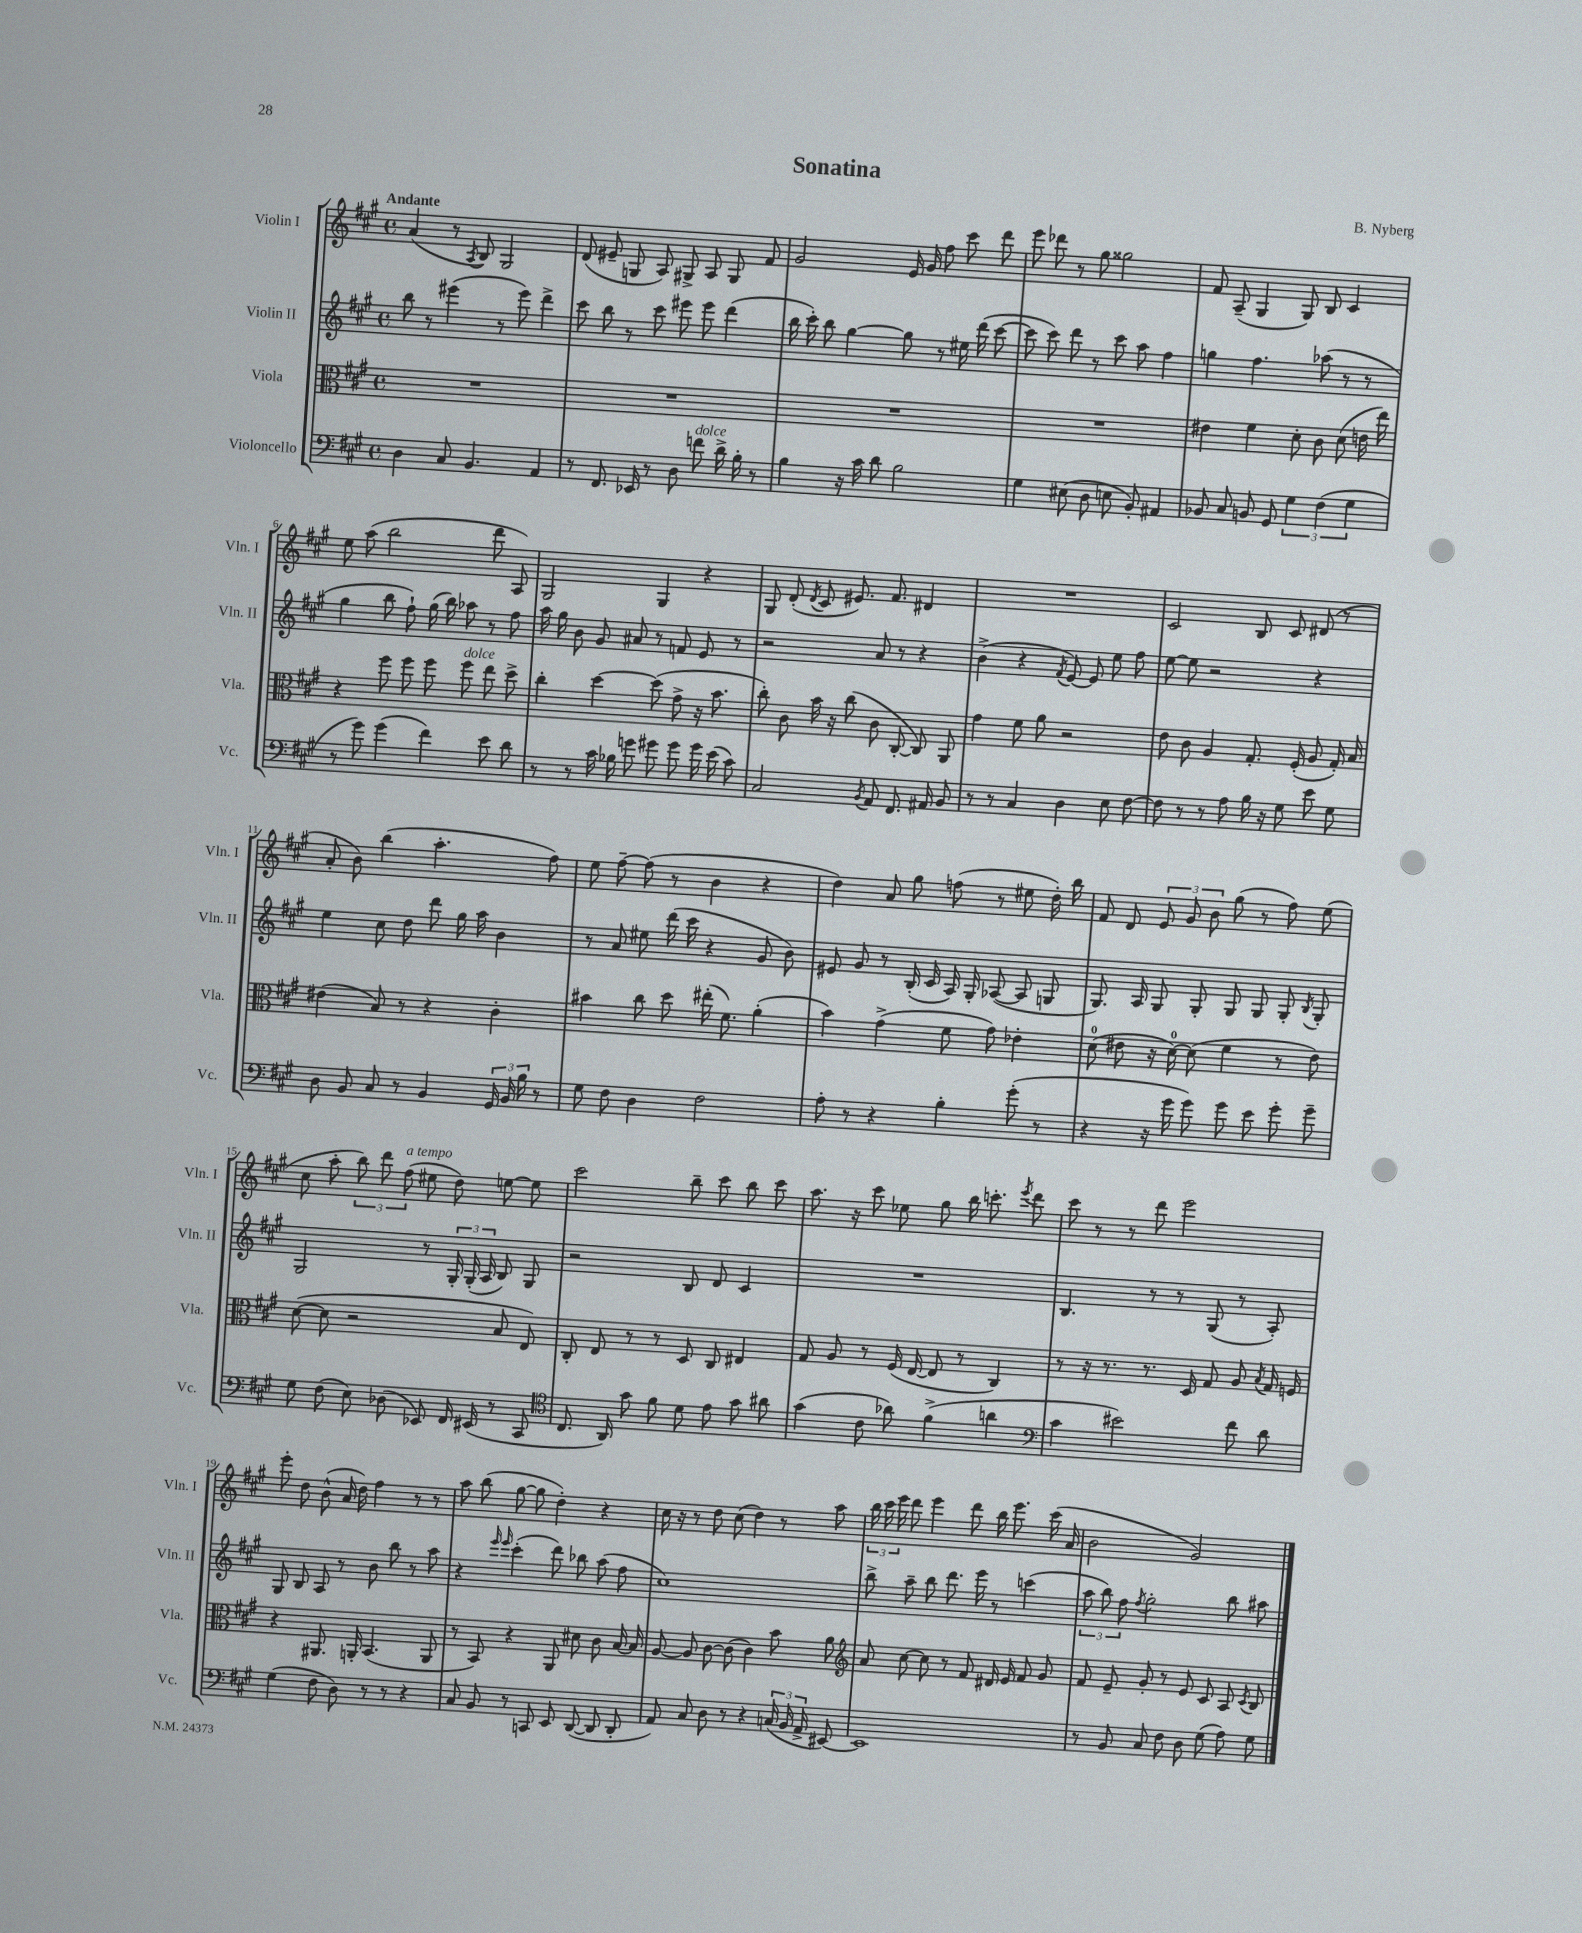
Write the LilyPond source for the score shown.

\header { title = "Sonatina" composer = "B. Nyberg" }
<<
\new StaffGroup <<
\new Staff = "s0" \with { instrumentName = "Violin I" shortInstrumentName = "Vln. I" } {
    \clef treble \key a \major \defaultTimeSignature \time 4/4 \tempo "Andante"
    \autoBeamOff a'4( r8 \acciaccatura { a8 } b8) gis2 |
    d'8( eis'8-- g8 a8) gis8-> a8 gis8 fis'8 |
    gis'2 e'16 gis'16 fis''8 cis'''8 d'''8 |
    e'''8 des'''8 r8 gis''8 gisis''2 |
    fis'8 a8--( gis4 gis8) b8 cis'4 |
    e''8 a''8( b''2 d'''8 a8) |
    gis2 gis4 r4 |
    gis8 d'8-.( \acciaccatura { d'8 } cis'8 eis'8.) fis'8. dis'4 |
    R1 |
    cis'2 b8 cis'8 dis'8( r8 |
    a'8-. b'8) b''4( a''4.-. fis''8) |
    e''8 fis''8~-- fis''8( r8 b'4 r4 |
    d''4) a'8 gis''8 f''8( r8 eis''8 d''16-.) b''16 |
    fis'8 d'8 \tuplet 3/2 { e'8 gis'8 b'8 } gis''8( r8 fis''8) e''8( |
    cis''8 a''8-. \tuplet 3/2 { b''8) d'''8 fis''8^\markup { \italic "a tempo" }( } eis''8 d''8) e''8~ e''8 |
    cis'''2 b''8-- cis'''8 b''8 cis'''8 |
    a''8. r16 cis'''8 ees''8 gis''8 b''16 c'''8.-. \acciaccatura { e'''8 } d'''8 |
    cis'''8 r8 r8 d'''8 e'''2 |
    e'''8-. d''8 b'8-^( a'16 d''16) fis''4 r8 r8 |
    a''8 b''8( gis''8~ gis''8 d''4-.) r4 |
    cis''16 r16 r8 d''8 cis''8( d''4) r8 a''8 |
    \tuplet 3/2 { b''16 cis'''16 e'''16 } d'''8 e'''4 d'''8 b''16 e'''8. cis'''16( a'16 |
    b'2 gis'2) \bar "|." |
}
\new Staff = "s1" \with { instrumentName = "Violin II" shortInstrumentName = "Vln. II" } {
    \clef treble \key a \major \defaultTimeSignature \time 4/4
    \autoBeamOff b''8 r8 eis'''4( r8 eis'''8) d'''4-> |
    cis'''8 b''8 r8 cis'''8 eis'''8 eis'''8 d'''4( |
    b''16 cis'''16-.) b''8 gis''4~ gis''8 r8 eis''16 d'''16( cis'''8~ |
    cis'''8 cis'''8) d'''8 r8 cis'''8 a''8 fis''4 |
    g''4 fis''4. aes''8( r8 r8 |
    gis''4 b''8 fis''8-!) gis''16( b''16) aes''8 r8 fis''8 |
    a''16 gis''16 b'8 gis'8 ais'8 r8 f'8 e'8 r8 |
    r2 a'8 r8 r4 |
    b'4->( r4 \acciaccatura { fis'8 } e'8~) e'8 e''8 fis''8 |
    e''8~ e''8 r2 r4 |
    e''4 cis''8 d''8 d'''8 gis''16 a''16 b'4 |
    r8 a'8 eis''8 d'''16( cis'''16 r4 gis'8 b'8) |
    eis'8 gis'8 r8 b16-.( cis'16 a16) gis16-. aes8~( aes8 g8 |
    gis8.) a16 gis8 gis8-. gis8 gis8 gis8-. \acciaccatura { b8 } gis8-. |
    gis2 r8 \tuplet 3/2 { gis16-. gis16-.( a16 } b8) gis8 |
    r2 b8 d'8 cis'4 |
    R1 |
    b4. r8 r8 gis8( r8 a8-.) |
    gis8 b8 a8 r8 b'8 b''8 r8 a''8 |
    r4 \grace { e'''16 e'''16 } cis'''4-.( d'''8) bes''8 a''8( fis''8 |
    cis''1) |
    b''8-> a''8-- b''8 d'''8. e'''16 r8 c'''4( |
    \tuplet 3/2 { a''8 b''8) fis''8 } \acciaccatura { fis''8 } gis''2-. b''8 ais''8 \bar "|." |
}
\new Staff = "s2" \with { instrumentName = "Viola" shortInstrumentName = "Vla." } {
    \clef alto \key a \major \defaultTimeSignature \time 4/4
    \autoBeamOff R1 |
    R1 |
    R1 |
    R1 |
    eis'4 fis'4 d'8-. cis'8 d'8( e'16 e''16) |
    r4 fis''8 fis''8 fis''8 fis''8^\markup { \italic "dolce" } e''8 d''8-> |
    cis''4-. d''4~ d''8( gis'8-> r16 b'8. |
    cis''8-.) cis'8 b'16 r16 cis''8( cis'8 cis8~-. cis8) a,8 |
    gis'4 fis'8 a'8 r2 |
    e'8 cis'8 a4 gis8.-. fis16-.( a8 gis16-.) b16 |
    eis'4( b8) r8 r4 cis'4-. |
    bis'4 cis''8 d''8 eis''16-.( fis'8.) a'4-.( |
    b'4) gis'4->( fis'8 gis'8) ees'4-. |
    d'8-0( eis'8 r16 d'16-0~) d'8( fis'4 r8 eis'8) |
    d'8~( d'8 r2 b8 e8) |
    cis8-. e8 r8 r8 d8 cis8 eis4 |
    gis8 a8 r8 fis16( e16~ e8 r8 cis4) |
    r8 r16 r8. r8. d16 gis8 a8 \acciaccatura { b8 } gis16 f16 |
    r4 ais,8. a,16-. b,4.( a,8 |
    r8 b,8) r4 a,8 dis'8 cis'8 b16~ b16 |
    a8~ a8 cis'8~ cis'8( cis'4) b'8 a'8 |
    \clef treble a'8 cis''8~ cis''8 r8 fis'8 dis'16 e'16 fis'8 gis'8 |
    fis'8 e'8-- gis'8-. r8 e'8 cis'8 a8 \acciaccatura { cis'8 } b8 \bar "|." |
}
\new Staff = "s3" \with { instrumentName = "Violoncello" shortInstrumentName = "Vc." } {
    \clef bass \key a \major \defaultTimeSignature \time 4/4
    \autoBeamOff d4 cis8 b,4. a,4 |
    r8 fis,8. ees,16 r8 d8 f'8^\markup { \italic "dolce" } d'16-> b16-. r8 |
    b4 r16 cis'16 d'8 b2 |
    gis4 eis8( d8 e8 b,8-.) ais,4 |
    bes,8 cis8 b,8 gis,8 \tuplet 3/2 { gis4 fis4( gis4 } |
    r8 gis'8) gis'4( fis'4) e'8 d'8 |
    r8 r8 cis'16 bes16 g'8 gis'8 gis'8 gis'16 e'16( cis'8) |
    cis2 \acciaccatura { b,8 } a,8 fis,8. ais,16 b,8 |
    r8 r8 cis4 d4 e8 fis8~ |
    fis8 r8 r8 a8 b16 r16 gis8 e'8 gis8 |
    d8 b,8 cis8 r8 b,4 \tuplet 3/2 { gis,16 b,16 b16 } r8 |
    gis8 fis8 d4 fis2 |
    a8-. r8 r4 b4-. gis'8-.( r8 |
    r4 r16 gis'16 gis'8) gis'8 e'8 gis'8-. gis'8-- |
    gis8 fis8( e8) des8( ees,8) fis,16 eis,16( r8 cis,8 |
    \clef tenor cis8. a,16) gis'8 fis'8 d'8 e'8 gis'8 ais'8 |
    gis'4( cis'8 aes'8) fis'4->( a'4 |
    \clef bass cis'4 eis'2) fis'8 d'8 |
    gis4( fis8 d8) r8 r8 r4 |
    cis8 b,8 r8 c,8 e,8 d,8~( d,8 d,8-. |
    a,8) cis8 d8 r8 r4 \tuplet 3/2 { c16( b,16 a,16-> } eis,8~) |
    eis,1 |
    r8 b,8 cis8 fis8 d8 gis8( a8) gis8 \bar "|." |
}
>>
>>
